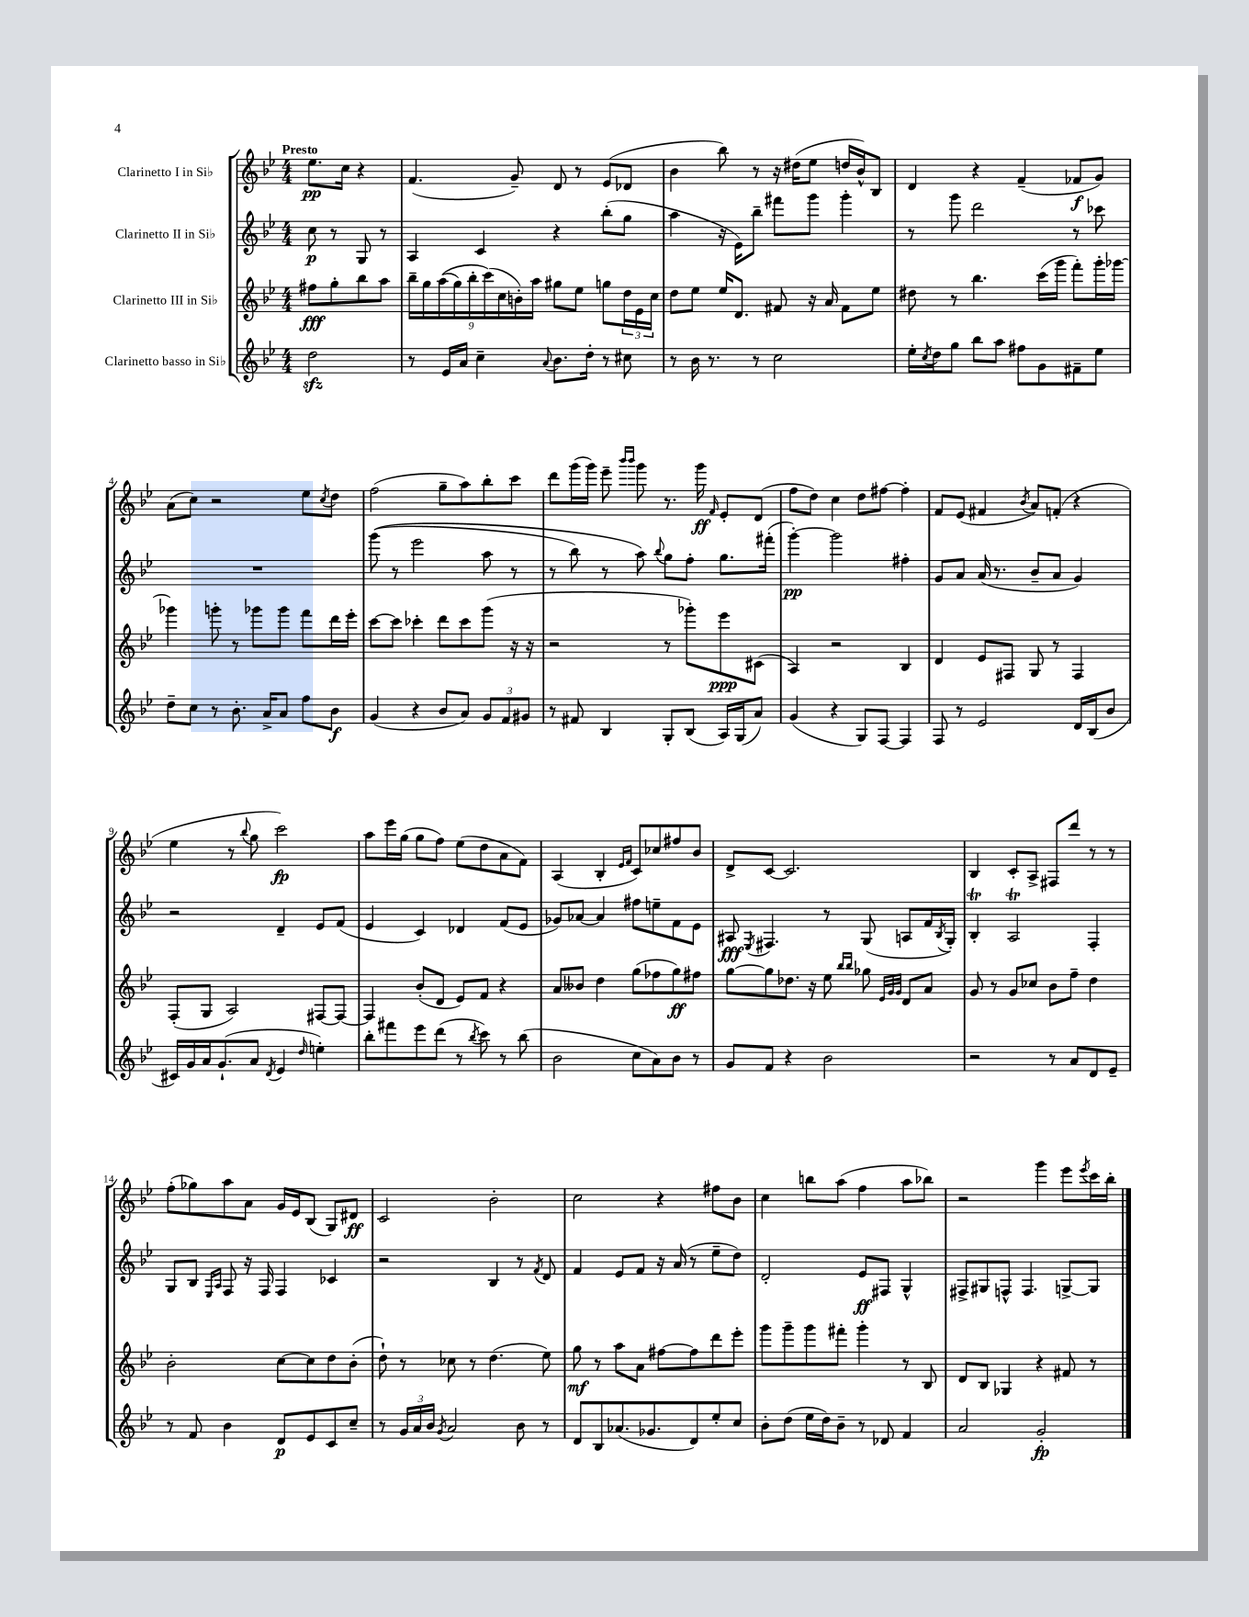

**kern	**dynam	**kern	**dynam	**kern	**dynam	**kern	**dynam
*part4	*part4	*part3	*part3	*part2	*part2	*part1	*part1
*staff4	*staff4	*staff3	*staff3	*staff2	*staff2	*staff1	*staff1
*I"Clarinetto basso in Si♭	*	*I"Clarinetto III in Si♭	*	*I"Clarinetto II in Si♭	*	*I"Clarinetto I in Si♭	*
*clefG2	*	*clefG2	*	*clefG2	*	*clefG2	*
*k[b-e-]	*	*k[b-e-]	*	*k[b-e-]	*	*k[b-e-]	*
*M4/4	*	*M4/4	*	*M4/4	*	*M4/4	*
=	=	=	=	=	=	=	=
!	!	!	!	!	!	!LO:TX:a:B:t=Presto	!
2ddzz\	.	8ff#X\L	fff	8cc\	p	8.ee-\L	pp
.	.	8gg'\	.	8r	.	.	.
.	.	.	.	.	.	16cc\Jk	.
.	.	8bb-\	.	8G/	.	4r	.
.	.	8aa\J	.	8r	.	.	.
=1	=1	=1	=1	=1	=1	=1	=1
8r	.	18bb-~\LL	.	4A/	.	(4.f/	.
.	.	18gg\	.	.	.	.	.
.	.	((18aa\	.	.	.	.	.
16e-/LL	.	.	.	.	.	.	.
.	.	18gg\)	.	.	.	.	.
16a/JJ	.	.	.	.	.	.	.
.	.	18bb-'\	.	.	.	.	.
4cc~\	.	.	.	4c/	.	.	.
.	.	(18ccc\)	.	.	.	.	.
.	.	18cc\	.	.	.	.	.
.	.	.	.	.	.	8g~/)	.
.	.	18bn'\)	.	.	.	.	.
.	.	18aa\JJ	.	.	.	.	.
8qqa/	.	.	.	.	.	.	.
8.b-\L	.	8gg#X\L	.	4r	.	8d/	.
.	.	8ee-\J	.	.	.	8r	.
16dd'\Jk	.	.	.	.	.	.	.
8r	.	8ggn\L	.	(8bb-'\L	.	(8e-/L	.
8cc#X\	.	24dd\L	.	8gg\J	.	8d-X/J	.
.	.	24e-\	.	.	.	.	.
.	.	24cc\JJ	.	.	.	.	.
=2	=2	=2	=2	=2	=2	=2	=2
8r	.	8dd\L	.	4aa\	.	4b-\	.
16b-\	.	8ee-\J	.	.	.	.	.
8.r	.	.	.	.	.	.	.
.	.	16ee-/KL	.	16r	.	8bb-\)	.
.	.	8.d/J	.	16e-\KL)	.	.	.
8r	.	.	.	8bb-~\J	.	8r	.
2cc\	.	8f#X/	.	8fff#X\L	.	16r	.
.	.	.	.	.	.	(16dd#X\KL	.
.	.	16r	.	8ggg\J	.	8ee-\J	.
.	.	16a/	.	.	.	.	.
.	.	8f#\L	.	4ggg'\	.	16ddn/LL	.
.	.	.	.	.	.	16b-^^/J)	.
.	.	8ee-\J	.	.	.	8B-/J	.
=3	=3	=3	=3	=3	=3	=3	=3
16ee-'\LL	.	8dd#X\	.	8r	.	4d/	.
8qcc/	.	.	.	.	.	.	.
16dd\J	.	.	.	.	.	.	.
8gg\J	.	8r	.	8ggg\	.	.	.
8bb-\L	.	4.bb-\	.	2ddd\	.	4r	.
8aa\J	.	.	.	.	.	.	.
8ff#X\L	.	.	.	.	.	(4f~/	.
8g\	.	(16ccc\LL	.	.	.	.	.
.	.	16ggg\JJ	.	.	.	.	.
8f#X~\	.	8fff'\L)	.	8r	.	8f-X/L	f
8ee-\J	.	16ggg'\L	.	8ccc-X\	.	8g/J)	.
.	.	[16ggg-X\JJ	.	.	.	.	.
!!LO:LB:g=z
=4	=4	=4	=4	=4	=4	=4	=4
8dd~\L	.	4ggg-X\]	.	1r	.	(8a\L	.
8cc\J	.	.	.	.	.	8cc\J)	.
8r	.	8gggn'\	.	.	.	2r	.
8.b-'\	.	8r	.	.	.	.	.
.	.	8ggg-X\L	.	.	.	.	.
16a^/KL	.	.	.	.	.	.	.
8a/J	.	8ggg-\J	.	.	.	.	.
8ff\L	.	8fff\L	.	.	.	8ee-\L	.
.	.	.	.	.	.	8qcc/	.
8b-\J	f	16ddd\L	.	.	.	8dd\J	.
.	.	16eee-'\JJ	.	.	.	.	.
=5	=5	=5	=5	=5	=5	=5	=5
(4g/	.	[8ccc\L	.	((8ggg\	.	(2ff\	.
.	.	8ccc\J]	.	8r	.	.	.
4r	.	4ccc-X'\	.	2eee-\	.	.	.
8b-/L	.	8ddd\L	.	.	.	8gg~\L	.
8a/J)	.	8ccc-\	.	.	.	8aa\)	.
12g/L	.	(8ggg\J	.	8aa\	.	8bb-'\	.
12f/	.	.	.	.	.	.	.
.	.	16r	.	8r	.	8ccc\J	.
12g#X/J	.	.	.	.	.	.	.
.	.	16r	.	.	.	.	.
=6	=6	=6	=6	=6	=6	=6	=6
8r	.	2r	.	8r	.	8ddd\L	.
8f#X/	.	.	.	8bb-\)	.	(16ggg\L	.
.	.	.	.	.	.	16ggg\JJ)	.
4B-/	.	.	.	8r	.	8eee-~\	.
.	.	.	.	.	.	16qqbbb-/LL	.
.	.	.	.	.	.	16qqbbb-/JJ	.
.	.	.	.	8aa\)	.	8ggg\	.
.	.	.	.	8qqbb-/	.	.	.
8G'/L	.	8r	.	8gg\L	.	8.r	.
(8B-/J	.	8ggg-X'\L)	.	8ff'\J	.	.	.
.	.	.	.	.	.	16ggg\	ff
.	.	.	.	.	.	16qqf/	.
16A/LL)	.	8eee-\	ppp	8.gg\L	.	8e-'/L	.
(16G/J	.	.	.	.	.	.	.
8a/J)	.	(8c#X\J	.	.	.	(8d/J	.
.	.	.	.	(16fff#X'\Jk	.	.	.
=7	=7	=7	=7	=7	=7	=7	=7
(4g/	.	4A/)	.	[4ggg'\)	pp	8ff\L	.
.	.	.	.	.	.	8dd\J)	.
4r	.	2r	.	2ggg\]	.	4cc\	.
8G/L)	.	.	.	.	.	8dd\L	.
[8F/J	.	.	.	.	.	[8ff#X\J	.
4F/]	.	4B-/	.	4ff#X'\	.	4ff#'\]	.
=8	=8	=8	=8	=8	=8	=8	=8
8F/	.	4d/	.	8g/L	.	8f/L	.
8r	.	.	.	8a/J	.	(8e-/J	.
2e-/	.	8e-/L	.	(16a/	.	4f#X/	.
.	.	.	.	8.r	.	.	.
.	.	8F#X/J	.	.	.	.	.
.	.	.	.	.	.	8qb-/	.
.	.	8G/	.	8b-~/L	.	8a/L)	.
.	.	8r	.	8a/J	.	(8fn'/J	.
16d/LL	.	4F#/	.	4g/)	.	4r	.
(16B-/J	.	.	.	.	.	.	.
8b-/J	.	.	.	.	.	.	.
!!LO:LB:g=z
=9	=9	=9	=9	=9	=9	=9	=9
16c#X/LL)	.	(8F'/L	.	2r	.	4ee-\	.
16g/	.	.	.	.	.	.	.
16a/J	.	8G/J	.	.	.	.	.
(8.g`/	.	.	.	.	.	.	.
.	.	2A/)	.	.	.	8r	.
.	.	.	.	.	.	8qqbb-/	.
8a/J	.	.	.	.	.	8gg\	.
8qd/	.	.	.	.	.	.	.
4e-/	.	.	.	4d~/	.	2ccc\)	fp
16qqdd/	.	.	.	.	.	.	.
4een'\)	.	[8F#X/L	.	8e-/L	.	.	.
.	.	8F#/J_	.	(8f/J	.	.	.
=10	=10	=10	=10	=10	=10	=10	=10
8bb-'\L	.	4F#/]	.	4e-/	.	8aa\L	.
8fff#X\	.	.	.	.	.	16eee-\L	.
.	.	.	.	.	.	(16gg\JJ	.
8eee-\	.	(8b-'/L	.	4c/)	.	8gg\L	.
(8ddd\J	.	8d/J	.	.	.	8ff\J)	.
8r	.	8e-/L)	.	4d-X/	.	(8ee-\L	.
8qbb-/	.	.	.	.	.	.	.
8ccc\)	.	8f/J	.	.	.	8dd\	.
8r	.	4r	.	(8f/L	.	8a\	.
(8bb-\	.	.	.	8e-/J	.	8f\J)	.
=11	=11	=11	=11	=11	=11	=11	=11
2b-\	.	8a/L	.	8g-X/L)	.	(4A/	.
.	.	8b--X/J	.	[8a-X/J	.	.	.
.	.	4dd\	.	4a-/]	.	4B-'/	.
.	.	.	.	.	.	16qqe-/LL	.
.	.	.	.	.	.	16qqf/JJ	.
8cc\L	.	(8gg\L	.	8ff#X\L	.	8c/L)	.
8a\)	.	8ff-X\	.	8een~\	.	8cc-X/	.
8b-\J	.	8gg\)	ff	8f\	.	8ff#X/	.
8r	.	8ff#X\J	.	8e-\J	.	8b-/J	.
=12	=12	=12	=12	=12	=12	=12	=12
8g/L	.	[8gg\L	.	8A#X/	fff	8d^/L	.
.	.	.	.	8qE-/	.	.	.
8f/J	.	8gg\]	.	4.F#X/	.	[8c/J	.
4r	.	8.dd-X\J	.	.	.	2.c/]	.
.	.	16r	.	.	.	.	.
2b-\	.	8ee-\	.	8r	.	.	.
.	.	16qqbb-/LL	.	.	.	.	.
.	.	16qqbb-/JJ	.	.	.	.	.
.	.	8gg-X\	.	(8G/	.	.	.
.	.	32qqe-/LLL	.	.	.	.	.
.	.	32qqg/	.	.	.	.	.
.	.	32qqg/JJJ	.	.	.	.	.
.	.	8d/L	.	8An/L	.	.	.
.	.	8a/J	.	16f/L	.	.	.
.	.	.	.	8qB-/	.	.	.
.	.	.	.	16G'/JJ)	.	.	.
=13	=13	=13	=13	=13	=13	=13	=13
2r	.	8g/	.	4B-T'/	.	4B-/	.
.	.	8r	.	.	.	.	.
.	.	8g/L	.	2At/	.	8c'/L	.
.	.	8cc-X/J	.	.	.	8A^/J	.
8r	.	8b-\L	.	.	.	8F#X/L	.
8a/L	.	8ff~\J	.	.	.	8ddd/J	.
8d/	.	4dd\	.	4F'/	.	8r	.
8e-~/J	.	.	.	.	.	8r	.
!!LO:LB:g=z
=14	=14	=14	=14	=14	=14	=14	=14
8r	.	2b-'\	.	8G/L	.	(8ff'\L	.
8f/	.	.	.	8B-/J	.	8gg-X\)	.
.	.	.	.	16qqE-/LL	.	.	.
.	.	.	.	16qqA/JJ	.	.	.
4b-\	.	.	.	8F/	.	8aa\	.
.	.	.	.	16r	.	8a\J	.
.	.	.	.	16F/	.	.	.
8d/L	p	[8cc\L	.	4F/	.	16g/LL	.
.	.	.	.	.	.	16e-/J	.
8e-/	.	8cc\]	.	.	.	(8B-/J	.
8c/	.	8dd\	.	4c-X/	.	8G/L)	.
8cc~/J	.	(8b-'\J	.	.	.	8d#X/J	ff
=15	=15	=15	=15	=15	=15	=15	=15
8r	.	8dd`\)	.	2r	.	2c/	.
24g/LL	.	8r	.	.	.	.	.
24a/	.	.	.	.	.	.	.
24b-/JJ	.	.	.	.	.	.	.
8qg/	.	.	.	.	.	.	.
2a/	.	8cc-X\	.	.	.	.	.
.	.	8r	.	.	.	.	.
.	.	(4.dd\	.	4B-/	.	2b-'\	.
8b-\	.	.	.	8r	.	.	.
.	.	.	.	8qf/	.	.	.
8r	.	8ee-\)	.	8d/	.	.	.
=16	=16	=16	=16	=16	=16	=16	=16
8d/L	.	8gg\	mf	4f/	.	2cc\	.
8B-/	.	8r	.	.	.	.	.
(8.a-X/	.	8aa\L	.	8e-/L	.	.	.
.	.	8a\J	.	8f/J	.	.	.
8.g-X/	.	.	.	.	.	.	.
.	.	[8ff#X\L	.	16r	.	4r	.
.	.	.	.	(16a/	.	.	.
8d/)	.	8ff#\]	.	8r	.	.	.
8ee-'/	.	8ddd\	.	8ee-~\L	.	8ff#X\L	.
8cc/J	.	8eee-'\J	.	8dd\J)	.	8b-\J	.
=17	=17	=17	=17	=17	=17	=17	=17
8b-'\L	.	8ggg\L	.	2d'/	.	4cc\	.
(8dd\J	.	8ggg~\	.	.	.	.	.
16ee-\LL	.	8ggg\	.	.	.	8bbn\L	.
16dd\J)	.	.	.	.	.	.	.
8b-~\J	.	8fff#X'\J	.	.	.	(8aa\J	.
8r	.	4ggg'\	.	8e-/L	ff	4ff\	.
8d-X/	.	.	.	8F#X/J	.	.	.
4f/	.	8r	.	4G^^/	.	8aa\L	.
.	.	8B-/	.	.	.	8bb-X\J)	.
=18	=18	=18	=18	=18	=18	=18	=18
2a/	.	8d/L	.	8F#X^/L	.	2r	.
.	.	8B-/J	.	8G#X/	.	.	.
.	.	4G-X/	.	8Fn^^/J	.	.	.
.	.	.	.	4.F/	.	.	.
2g'/	fp	4r	.	.	.	4ggg\	.
.	.	8f#X/	.	[8Gn^/L	.	8eee-\L	.
.	.	.	.	.	.	8qeee-/	.
.	.	8r	.	8G/J]	.	16ccc\L	.
.	.	.	.	.	.	16bb-'\JJ	.
==	==	==	==	==	==	==	==
*-	*-	*-	*-	*-	*-	*-	*-
